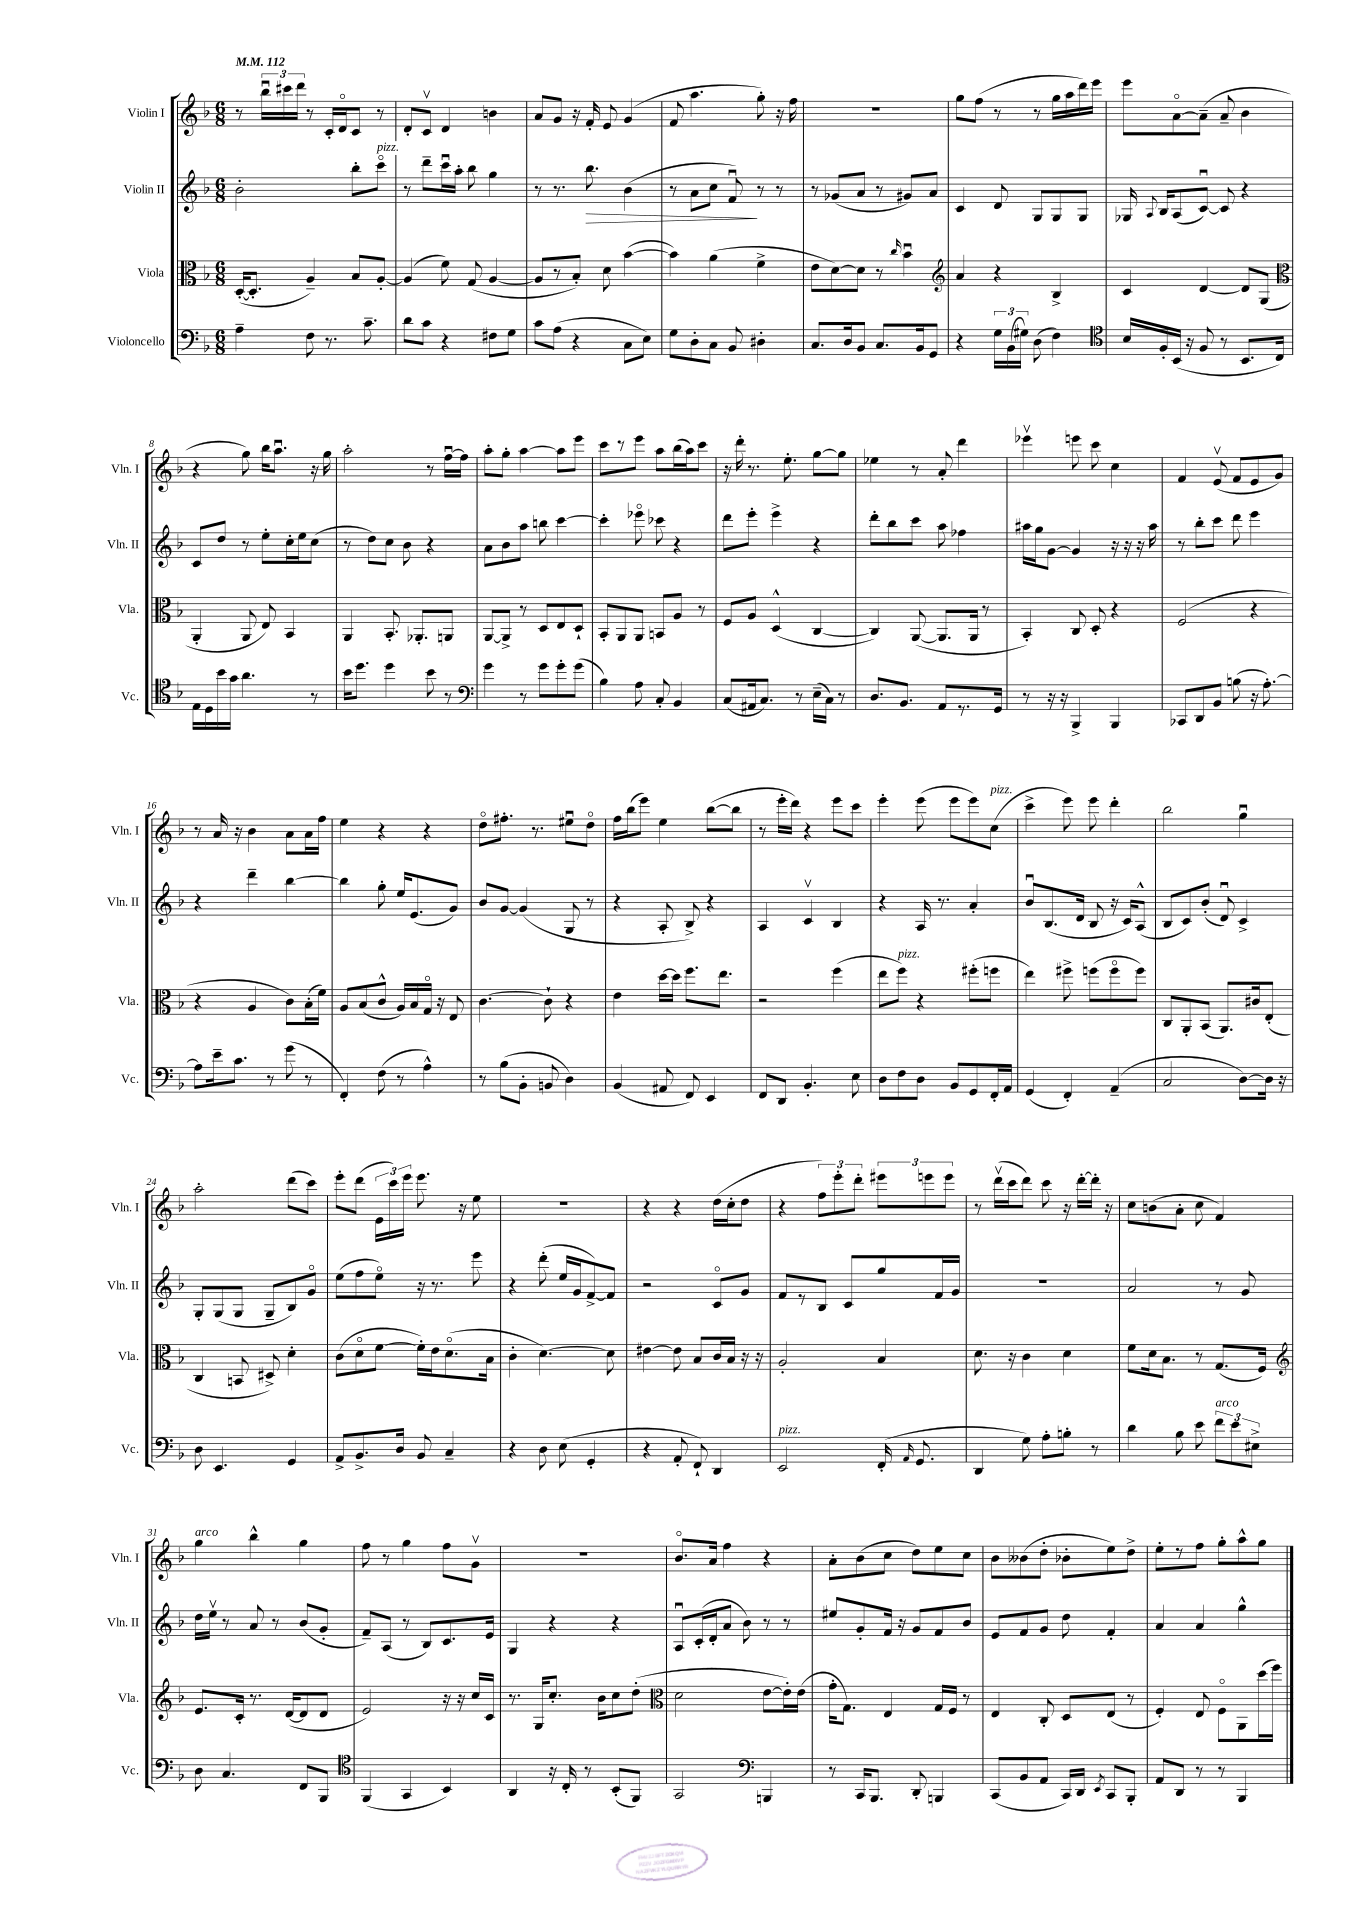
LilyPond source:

<<
\new StaffGroup <<
\new Staff = "s0" \with { instrumentName = "Violin I" shortInstrumentName = "Vln. I" } {
    \clef treble \key f \major \numericTimeSignature \time 6/8 \tempo 4 = 112
    \autoBeamOff r8 \tuplet 3/2 { bes''16[\downbow cis'''16 d'''16] } r8 c'16[-. d'16\flageolet c'8] r8 |
    d'8[-. c'8]\upbow d'4 b'4 |
    a'8[ g'8] r16 f'16-. e'8 g'4( |
    f'8 a''4. g''8-.) r16 f''16 |
    R2. |
    g''8[ f''8]( r8 r8 g''16[ a''16 d'''16) e'''16] |
    e'''8[ a'8~\flageolet a'8]--( a'8-- bes'4 |
    r4 g''8) bes''16[ a''8.]\downbow r16 g''16 |
    a''2-. r8 f''16[~\downbow f''16] |
    a''8[-. g''8]-. a''4~ a''8[ e'''8] |
    c'''8[ r8 e'''8] a''8[ bes''16( a''16) c'''8] |
    r16 d'''16-. r8. e''8.-. g''8[~ g''8] |
    ees''4 r8 a'8-. d'''4 |
    ees'''4\upbow e'''8 c'''8 c''4 |
    f'4 e'8\upbow( f'8[ e'8 g'8]) |
    r8 a'16 r16 bes'4 a'8[ a'16 f''16] |
    e''4 r4 r4 |
    d''8[\flageolet fis''8.]-. r8. eis''8[\downbow d''8]\flageolet |
    f''16[ bes''16( e'''8]) e''4 bes''8[~( bes''8] |
    r8 e'''16[-. d'''16]) r4 e'''8[ c'''8] |
    e'''4-. e'''8( e'''8[ e'''8) c''8]^\markup { \italic "pizz." }( |
    c'''4-> e'''8) e'''8 d'''4-. |
    bes''2 g''4\downbow |
    a''2-. d'''8[( c'''8]) |
    e'''8[-. d'''8]( \tuplet 3/2 { e'16[ c'''16) e'''16] } e'''8. r16 e''8 |
    R2. |
    r4 r4 d''16[( c''16-. d''8] |
    r4 \tuplet 3/2 { f''8[) e'''8-. d'''8]-. } \tuplet 3/2 { eis'''8[ e'''8 e'''8] } |
    r8 d'''16[\upbow( c'''16 d'''8]) c'''8 r16 d'''16[~-. d'''16]-. r16 |
    c''8[ b'8( a'8]-. c''8 f'4) |
    g''4^\markup { \italic "arco" } bes''4-^ g''4 |
    f''8 r8 g''4 f''8[ g'8]\upbow |
    R2. |
    bes'8.[\flageolet a'16] f''4 r4 |
    a'8[-. bes'8( c''8] d''8[) e''8 c''8] |
    bes'8[ beses'8( d''8]-. bes'8[-. e''8) d''8]-> |
    e''8[-. r8 f''8] g''8[-. a''8-^ g''8] \bar "|." |
}
\new Staff = "s1" \with { instrumentName = "Violin II" shortInstrumentName = "Vln. II" } {
    \clef treble \key f \major \numericTimeSignature \time 6/8
    \autoBeamOff bes'2-. bes''8[-. c'''8]\flageolet^\markup { \italic "pizz." } |
    r8 d'''8[-- c'''16\downbow a''16]-. bes''8 g''4 |
    r8 r8. bes''8.\> bes'4( |
    r8 a'8[ c''8] f'8\downbow\!) r8 r8 |
    r8 ges'8[( a'8] r8 gis'8[) a'8] |
    c'4 d'8 g8[ g8 g8] |
    ges16 \appoggiatura { a8 } bes16[ a8( c'8]~\downbow) c'8 r4 |
    c'8[ d''8] r8 e''8[-. c''16-. e''16 c''8]( |
    r8 d''8[) c''8] bes'8 r4 |
    a'8[ bes'8 a''8] b''8 c'''4~ |
    c'''4-. ees'''8\flageolet ces'''8 r4 |
    d'''8[ e'''8]-. e'''4-> r4 |
    d'''8[-. bes''8 c'''8] a''8 fes''4 |
    ais''16[ g''16 g'8]~ g'4 r16 r16 r16 ais''16 |
    r8 bes''8[-. c'''8] d'''8 e'''4 |
    r4 d'''4-- bes''4~ |
    bes''4 g''8-. e''16[ e'8.( g'8]) |
    bes'8[ g'8]~ g'4( g8 r8 |
    r4 a8-. bes8->) r4 |
    a4 c'4\upbow bes4 |
    r4 a16 r8. a'4-. |
    bes'8[\downbow bes8.( d'16] bes8 r16 c'16[) a8]-^( |
    bes8[ c'8) bes'8]-.( d'8\downbow) c'4-> |
    g8[-. g8( g8] g8[-- bes8) g'8]\flageolet |
    e''8[( f''8 e''8]\flageolet) r16 r8. e'''8 |
    r4 d'''8-.( e''16[ g'16 f'8~->) f'8] |
    r2 c'8[\flageolet g'8] |
    f'8[ r8 bes8] c'8[ g''8 f'16 g'16] |
    R2. |
    a'2 r8 g'8 |
    d''16[ e''16]\upbow r8 a'8 r8 bes'8[( g'8]-. |
    f'8[--) a8]( r8 bes8[) c'8. e'16] |
    g4 r4 r4 |
    a8[\downbow c'16-.( d'16-. a'8] bes'8) r8 r8 |
    eis''8[ g'8-. f'16] r16 g'8[ f'8 bes'8] |
    e'8[ f'8 g'8] d''8 f'4-. |
    a'4 a'4 g''4-^ \bar "|." |
}
\new Staff = "s2" \with { instrumentName = "Viola" shortInstrumentName = "Vla." } {
    \clef alto \key f \major \numericTimeSignature \time 6/8
    \autoBeamOff d16[~-.( d8.]-. a4--) bes8[ a8]~-. |
    a4( f'8) g8( a4~ |
    a8[ r8 bes8]-.) d'8 bes'4~( |
    bes'4) a'4( f'4-> |
    e'8[ d'8~) d'8] r8 \grace { c''16 } bes'4\downbow |
    \clef treble a'4 r4 bes4-> |
    c'4 d'4~ d'8[ g8]( |
    \clef alto a,4-. a,8 e8) bes,4 |
    a,4 bes,8.-. aes,8.[-. a,8] |
    a,8[~ a,8]-> r8 d8[ e8 d8]-! |
    bes,8[-. a,8 a,8] b,8[ a8] r8 |
    f8[ a8] d4-^( c4~ |
    c4) a,8~( a,8.[ a,16] r8 |
    bes,4-.) c8 d8-. r4 |
    f2( r4 |
    r4 a4 c'8[) bes16-.( f'16]) |
    a8[ bes8( c'8]-^ a16[) bes16 g16]\flageolet r16 e8 |
    c'4.~ c'8-! r4 |
    e'4 d''16[~ d''16] f''8.[ e''8.] |
    r2 f''4( |
    e''8[ f''8]^\markup { \italic "pizz." }) r4 fis''8[-.( f''8] |
    e''4) fis''8-> f''8[( f''8\flageolet f''8]) |
    c8[ a,8-. bes,8]( a,8.[) cis'16 e8]-.( |
    c4 b,8 dis8->) d'4-. |
    c'8[( d'8\flageolet f'8]~ f'16[-.) e'16 d'8.\flageolet( bes16] |
    c'4-. d'4.~) d'8 |
    eis'4~ eis'8 bes8[ c'16 bes16] r16 r16 |
    a2-. bes4 |
    d'8. r16 c'4 d'4 |
    f'8[ d'16 bes8.] r8 g8.[( f16]) |
    \clef treble e'8.[ c'16]-. r8. d'16[~( d'8 d'8] |
    e'2) r16 r16 c''16[ c'16] |
    r8. g16[ c''8.]-. bes'16[ c''8 d''8]-.( |
    \clef alto d'2 e'8[~ e'16-.) e'16]( |
    g'16[-. g8.]) e4 g16[ f16] r8 |
    e4 c8-. d8[ e8]( r8 |
    f4-.) e8 f8[\flageolet a,8 d''16( f''16]) \bar "|." |
}
\new Staff = "s3" \with { instrumentName = "Violoncello" shortInstrumentName = "Vc." } {
    \clef bass \key f \major \numericTimeSignature \time 6/8
    \autoBeamOff a4-- f8 r8. c'8.-- |
    d'8[ c'8] r4 fis8[ g8] |
    c'8[ a8]( r4 c8[ e8]) |
    g8[ d8-. c8] bes,8 dis4-. |
    c8.[ d16 bes,8] c8.[ bes,16 g,8] |
    r4 \tuplet 3/2 { g16[ bes,16( gis16]) } d8( f4) |
    \clef tenor bes16[ f16-. bes,16]( r16 f8 r8 bes,8.[ c16]) |
    e16[ d16 bes'16 g'16] a'4. r8 |
    bes'16[ d''8.] d''4 bes'8 r8 |
    \clef bass g'4 r8 g'8[ g'8-. g'8]( |
    bes4) a8 c8-. bes,4 |
    c8[( ais,16 c8.]) r8 e16[--( c16]) r8 |
    d8.[ bes,8.] a,8[ r8. g,16] |
    r8 r16 r16 bes,,4-> bes,,4 |
    ces,8[ d,8 bes,8] b8( r16 a8.~-.) |
    a8[ e'16-- c'8.] r8 g'8( r8 |
    f,4-.) f8( r8 a4-^) |
    r8 bes8[( bes,8]-. b,8 d4) |
    bes,4( ais,8 f,8) e,4 |
    f,8[ d,8] bes,4.-. e8 |
    d8[ f8 d8] bes,8[ g,8 f,16-. a,16] |
    g,4( f,4-.) a,4--( |
    c2 d8[~) d16] r16 |
    d8 e,4. g,4 |
    a,8[-> bes,8.-> d16] bes,8 c4-- |
    r4 d8 e8( g,4-. |
    r4 a,8-. f,8-!) d,4 |
    e,2^\markup { \italic "pizz." } f,16-.( \grace { a,16 } g,8. |
    d,4 g8) a8[-. b8]-. r8 |
    d'4 bes8 e'8 \tuplet 3/2 { f'8[^\markup { \italic "arco" } e'8 eis8]-> } |
    d8 c4. f,8[ bes,,8] |
    \clef tenor f,4( g,4 bes,4) |
    a,4 r16 c16-. r8 bes,8[-.( f,8]) |
    g,2 \clef bass b,,4 |
    r8 c,16[ bes,,8.] d,8-. b,,4 |
    c,8[( bes,8 a,8] c,16[) d,16] \acciaccatura { e,8 } c,8[ bes,,8]-. |
    a,8[ d,8] r8 r8 bes,,4 \bar "|." |
}
>>
>>
